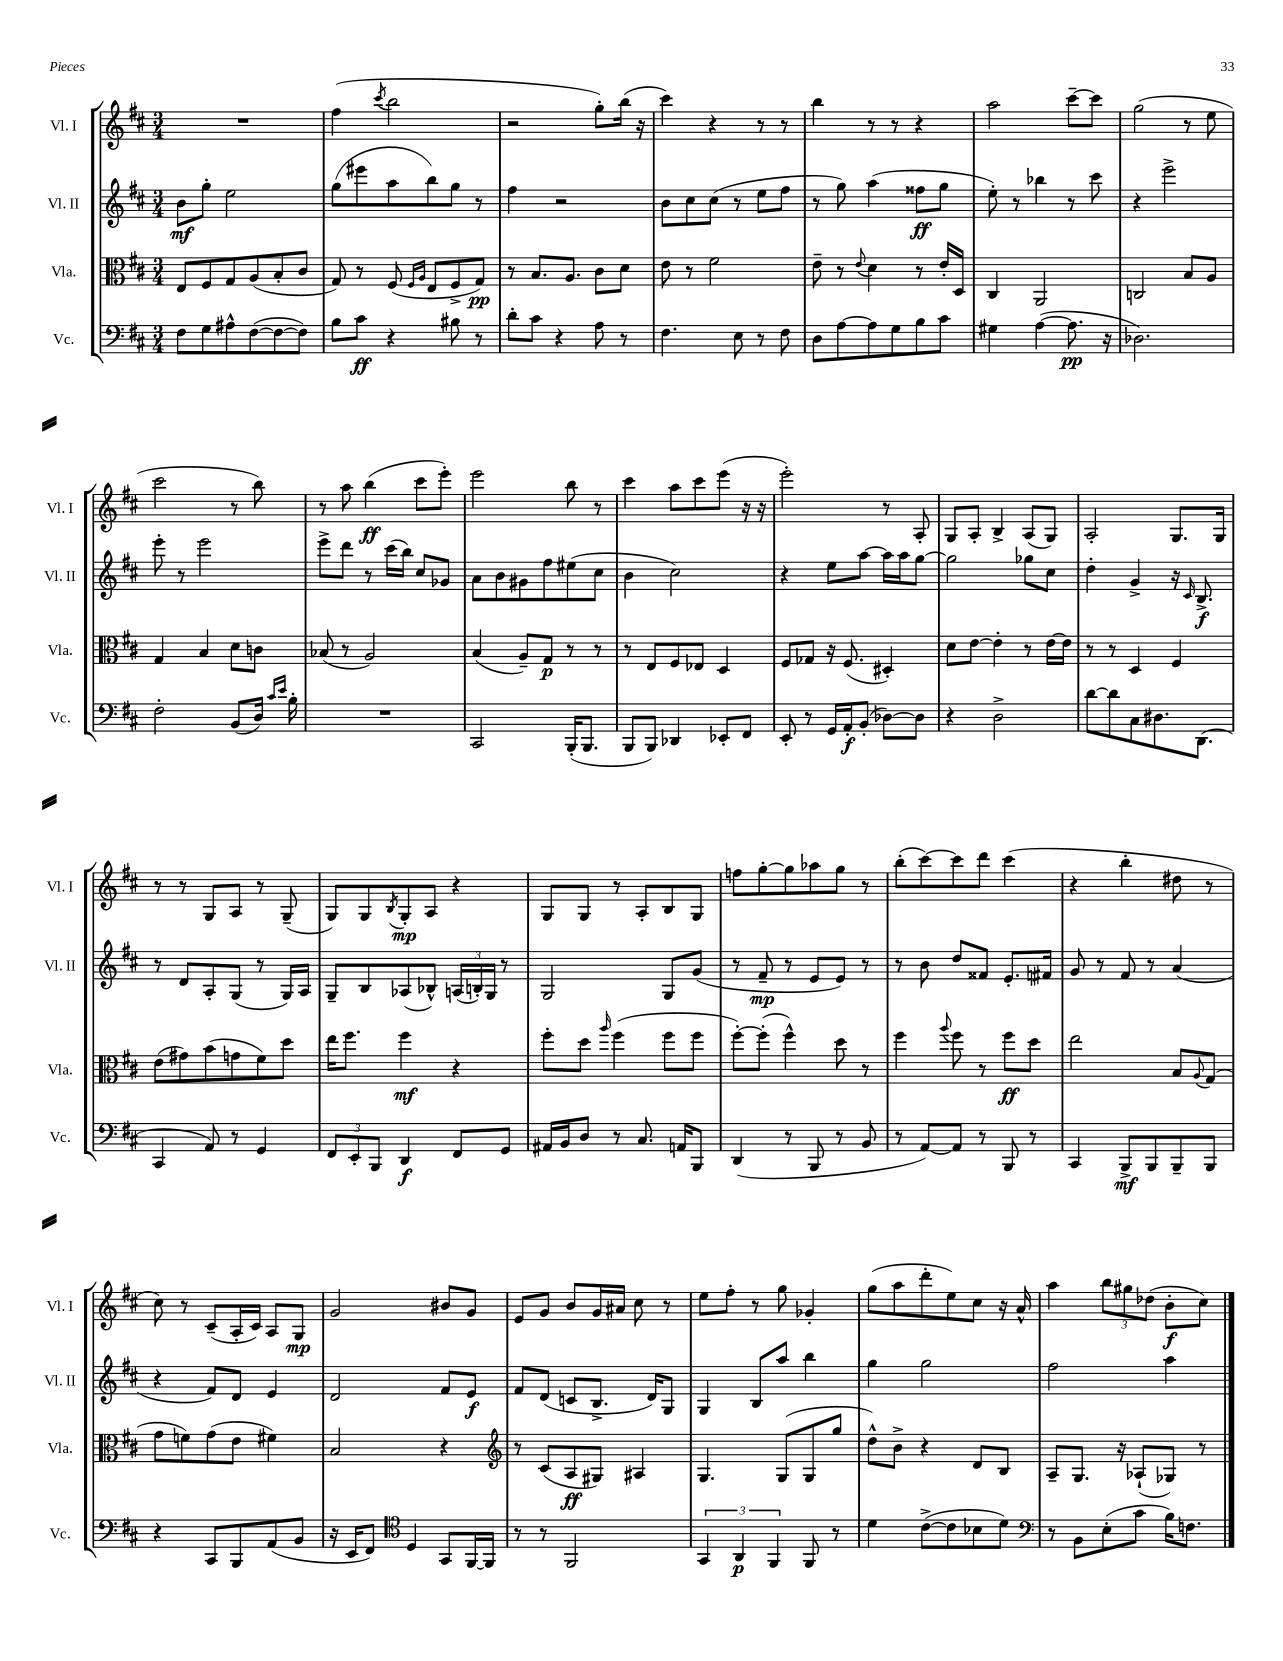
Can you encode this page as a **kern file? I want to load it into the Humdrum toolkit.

**kern	**dynam	**kern	**dynam	**kern	**dynam	**kern	**dynam
*part4	*part4	*part3	*part3	*part2	*part2	*part1	*part1
*staff4	*staff4	*staff3	*staff3	*staff2	*staff2	*staff1	*staff1
*I"Vc.	*	*I"Vla.	*	*I"Vl. II	*	*I"Vl. I	*
*I'Vc.	*	*I'Vla.	*	*I'Vl. II	*	*I'Vl. I	*
*clefF4	*	*clefC3	*	*clefG2	*	*clefG2	*
*k[f#c#]	*	*k[f#c#]	*	*k[f#c#]	*	*k[f#c#]	*
*M3/4	*	*M3/4	*	*M3/4	*	*M3/4	*
=24	=24	=24	=24	=24	=24	=24	=24
8F#\L	.	8E/L	.	8b\L	mf	2.r	.
8G\	.	8F#/	.	8gg'\J	.	.	.
8A#X^^\	.	8G/	.	2ee\	.	.	.
([8F#\	.	(8A/	.	.	.	.	.
8F#\_	.	8B'/	.	.	.	.	.
8F#\J])	.	8c#/J	.	.	.	.	.
=25	=25	=25	=25	=25	=25	=25	=25
8B\L	.	8G/)	.	(8gg\L	.	(4ff#\	.
8c#\J	ff	8r	.	8eee#X\	.	.	.
.	.	.	.	.	.	8qccc#/	.
4r	.	(8F#/	.	8aa\	.	2bb\	.
.	.	16qqF#/LL	.	.	.	.	.
.	.	16qqA/JJ	.	.	.	.	.
.	.	8E/L	.	8bb\)	.	.	.
8B#X\	.	8F#^/	.	8gg\J	.	.	.
8r	.	8G/J)	pp	8r	.	.	.
=26	=26	=26	=26	=26	=26	=26	=26
8d'\L	.	8r	.	4ff#\	.	2r	.
8c#\J	.	8.B/L	.	.	.	.	.
4r	.	.	.	2r	.	.	.
.	.	8.A/J	.	.	.	.	.
8A\	.	8c#\L	.	.	.	8gg'\L)	.
8r	.	8d\J	.	.	.	(16bb\Jk	.
.	.	.	.	.	.	16r	.
=27	=27	=27	=27	=27	=27	=27	=27
4.F#\	.	8e\	.	8b\L	.	4ccc#\)	.
.	.	8r	.	8cc#\	.	.	.
.	.	2f#\	.	(8cc#\J	.	4r	.
8E\	.	.	.	8r	.	.	.
8r	.	.	.	8ee\L	.	8r	.
8F#\	.	.	.	8ff#\J	.	8r	.
=28	=28	=28	=28	=28	=28	=28	=28
8D\L	.	8e~\	.	8r	.	4bb\	.
[8A\	.	8r	.	8gg\)	.	.	.
.	.	8qqe/	.	.	.	.	.
8A\]	.	4d\	.	(4aa\	.	8r	.
8G\	.	.	.	.	.	8r	.
8B\	.	8r	.	8ff##X\L	ff	4r	.
8c#\J	.	16e'/LL	.	8gg\J	.	.	.
.	.	16D/JJ	.	.	.	.	.
=29	=29	=29	=29	=29	=29	=29	=29
4G#X\	.	4C#/	.	8ee'\)	.	2aa\	.
.	.	.	.	8r	.	.	.
([4A\	.	2AA/	.	4bb-X\	.	.	.
8.A\]	pp	.	.	8r	.	[8ccc#~\L	.
.	.	.	.	8ccc#\	.	8ccc#\J]	.
16r	.	.	.	.	.	.	.
=30	=30	=30	=30	=30	=30	=30	=30
2.D-X\)	.	2Cn/	.	4r	.	(2gg\	.
.	.	.	.	2eee^\	.	.	.
.	.	8B/L	.	.	.	8r	.
.	.	8A/J	.	.	.	8ee\	.
!!LO:LB:g=z
=31	=31	=31	=31	=31	=31	=31	=31
2F#'\	.	4G/	.	8eee'\	.	2ccc#\	.
.	.	.	.	8r	.	.	.
.	.	4B/	.	2eee\	.	.	.
(8BB/L	.	8d\L	.	.	.	8r	.
16D/Jk)	.	8cn\J	.	.	.	8bb\)	.
16qqc#/LL	.	.	.	.	.	.	.
16qqe/JJ	.	.	.	.	.	.	.
16B'\	.	.	.	.	.	.	.
=32	=32	=32	=32	=32	=32	=32	=32
2.r	.	(8B-X/	.	8eee^\L	.	8r	.
.	.	8r	.	8ddd\J	.	8aa\	.
.	.	2A/)	.	8r	.	(4bb\	ff
.	.	.	.	(16ccc#\LL	.	.	.
.	.	.	.	16bb\JJ)	.	.	.
.	.	.	.	8cc#/L	.	8ccc#\L	.
.	.	.	.	8g-X/J	.	8eee'\J)	.
=33	=33	=33	=33	=33	=33	=33	=33
2CC#/	.	(4B/	.	8a\L	.	2eee\	.
.	.	.	.	8b\	.	.	.
.	.	8A~/L)	.	8g#X\	.	.	.
.	.	8G/J	p	8ff#\	.	.	.
(16BBB'/KL	.	8r	.	(8ee#X\	.	8bb\	.
8.BBB/J	.	.	.	.	.	.	.
.	.	8r	.	8cc#\J	.	8r	.
=34	=34	=34	=34	=34	=34	=34	=34
8BBB/L	.	8r	.	4b\	.	4ccc#\	.
8BBB/J)	.	8E/L	.	.	.	.	.
4DD-X/	.	8F#/	.	2cc#\)	.	8aa\L	.
.	.	8E-X/J	.	.	.	8ccc#\	.
8EE-X'/L	.	4D/	.	.	.	(8eee\J	.
8FF#/J	.	.	.	.	.	16r	.
.	.	.	.	.	.	16r	.
=35	=35	=35	=35	=35	=35	=35	=35
8EE'/	.	8F#/L	.	4r	.	2eee'\)	.
8r	.	8G-X/J	.	.	.	.	.
16GG/LL	.	16r	.	8ee\L	.	.	.
16AA'/J	f	(8.F#/	.	.	.	.	.
(8BB'/J	.	.	.	[8aa\J	.	.	.
[8D-X\L)	.	4D#X'/)	.	16aa\LL]	.	8r	.
.	.	.	.	16aa\J	.	.	.
8D-\J]	.	.	.	[8gg\J	.	8A'/	.
=36	=36	=36	=36	=36	=36	=36	=36
4r	.	8d\L	.	2gg\]	.	8G/L	.
.	.	[8e\J	.	.	.	8A'/J	.
2D^\	.	4e'\]	.	.	.	4B^/	.
.	.	8r	.	8gg-X\L	.	(8A/L	.
.	.	[16e\LL	.	8cc#\J	.	8G/J)	.
.	.	16e\JJ]	.	.	.	.	.
=37	=37	=37	=37	=37	=37	=37	=37
[8d\L	.	8r	.	4dd'\	.	2A'/	.
8d\]	.	8r	.	.	.	.	.
8C#\	.	4D/	.	4g^/	.	.	.
8.D#X\	.	.	.	.	.	.	.
.	.	4F#/	.	16r	.	8.G/L	.
.	.	.	.	16qqc#/	.	.	.
(8.DD\J	.	.	.	8.B^/	f	.	.
.	.	.	.	.	.	16G/Jk	.
!!LO:LB:g=z
=38	=38	=38	=38	=38	=38	=38	=38
4CC#/	.	(8e\L	.	8r	.	8r	.
.	.	8g#X\)	.	8d/L	.	8r	.
8AA/)	.	(8b\	.	8A'/	.	8G/L	.
8r	.	8gn\	.	(8G/J	.	8A/J	.
4GG/	.	8f#\)	.	8r	.	8r	.
.	.	8dd\J	.	16G/LL)	.	(8G~/	.
.	.	.	.	16A/JJ	.	.	.
=39	=39	=39	=39	=39	=39	=39	=39
12FF#/L	.	16ee\KL	.	8G~/L	.	8G/L)	.
.	.	8.ff#\J	.	.	.	.	.
12EE'/	.	.	.	.	.	.	.
.	.	.	.	8B/	.	8G/	.
12BBB/J	.	.	.	.	.	.	.
.	.	.	.	.	.	8qB/	.
4DD/	f	4ff#\	mf	(8A-X/	.	8G'/	mp
.	.	.	.	8B-X^^/J)	.	8A/J	.
8FF#/L	.	4r	.	(24An/LL	.	4r	.
.	.	.	.	24Bn'/)	.	.	.
.	.	.	.	24G/JJ	.	.	.
8GG/J	.	.	.	8r	.	.	.
=40	=40	=40	=40	=40	=40	=40	=40
16AA#X/LL	.	8ff#'\L	.	2G/	.	8G/L	.
16BB/J	.	.	.	.	.	.	.
8D/J	.	8dd\J	.	.	.	8G/J	.
.	.	16qqaa/	.	.	.	.	.
8r	.	(4ff#\	.	.	.	8r	.
8.C#/	.	.	.	.	.	8A'/L	.
.	.	8ff#\L	.	8G/L	.	8B/	.
16AAn/KL	.	.	.	.	.	.	.
8BBB/J	.	8ff#\J	.	(8g/J	.	8G/J	.
=41	=41	=41	=41	=41	=41	=41	=41
(4DD/	.	[8ff#'\L)	.	8r	.	8ffn\L	.
.	.	(8ff#'\J]	.	8f#~/	mp	[8gg'\	.
8r	.	4ff#^^\)	.	8r	.	8gg\]	.
8BBB/	.	.	.	8e/L	.	8aa-X\	.
8r	.	8dd\	.	8e/J)	.	8gg\J	.
8BB/	.	8r	.	8r	.	8r	.
=42	=42	=42	=42	=42	=42	=42	=42
8r	.	4ff#\	.	8r	.	(8bb'\L	.
[8AA/L)	.	.	.	8b\	.	[8ccc#\)	.
.	.	8qqaa/	.	.	.	.	.
8AA/J]	.	8ff#\	.	8dd/L	.	8ccc#\]	.
8r	.	8r	.	8f##X/J	.	8ddd\J	.
8BBB/	.	8ff#\L	ff	8.e'/L	.	(4ccc#\	.
8r	.	8dd\J	.	.	.	.	.
.	.	.	.	16f#X/Jk	.	.	.
=43	=43	=43	=43	=43	=43	=43	=43
4CC#/	.	2ee\	.	8g/	.	4r	.
.	.	.	.	8r	.	.	.
8BBB^/L	mf	.	.	8f#/	.	4bb'\	.
8BBB/	.	.	.	8r	.	.	.
8BBB~/	.	8B/L	.	(4a/	.	8dd#X\	.
.	.	8qqA/	.	.	.	.	.
8BBB/J	.	(8G/J	.	.	.	8r	.
!!LO:LB:g=z
=44	=44	=44	=44	=44	=44	=44	=44
4r	.	8g\L	.	4r	.	8cc#\)	.
.	.	8fn\)	.	.	.	8r	.
8CC#/L	.	(8g\	.	8f#/L)	.	(8c#~/L	.
8BBB/	.	8e\J	.	8d/J	.	16A'/L	.
.	.	.	.	.	.	16c#/JJ)	.
(8AA/	.	4f#X\)	.	4e/	.	8A/L	.
8BB/J	.	.	.	.	.	8G/J	mp
=45	=45	=45	=45	=45	=45	=45	=45
16r	.	2B/	.	2d/	.	2g/	.
16EE/KL	.	.	.	.	.	.	.
8FF#/J)	.	.	.	.	.	.	.
*clefC4	*	*	*	*	*	*	*
4D/	.	.	.	.	.	.	.
8GG/L	.	4r	.	8f#/L	.	8b#X/L	.
[16FF#/L	.	.	.	8e/J	f	8g/J	.
16FF#/JJ]	.	.	.	.	.	.	.
=46	=46	=46	=46	=46	=46	=46	=46
*	*	*clefG2	*	*	*	*	*
8r	.	8r	.	8f#/L	.	8e/L	.
8r	.	(8c#/L	.	(8d/J	.	8g/J	.
2FF#/	.	8A/	ff	8cn/L	.	8b/L	.
.	.	8G#X/J)	.	8.B^/J	.	16g/L	.
.	.	.	.	.	.	16a#X/JJ	.
.	.	4A#X/	.	.	.	8cc#\	.
.	.	.	.	16d/KL)	.	.	.
.	.	.	.	8G/J	.	8r	.
=47	=47	=47	=47	=47	=47	=47	=47
6GG/	.	4.G/	.	4G/	.	8ee\L	.
.	.	.	.	.	.	8ff#'\J	.
6AA/	p	.	.	.	.	.	.
.	.	.	.	8B/L	.	8r	.
6FF#/	.	.	.	.	.	.	.
.	.	(8G/L	.	8aa/J	.	8gg\	.
8FF#/	.	8G/	.	4bb\	.	4g-X'/	.
8r	.	8gg/J	.	.	.	.	.
=48	=48	=48	=48	=48	=48	=48	=48
4d\	.	8dd^^\L)	.	4gg\	.	(8gg\L	.
.	.	8b^\J	.	.	.	8aa\	.
([8c#^\L	.	4r	.	2gg\	.	8ddd'\	.
8c#\]	.	.	.	.	.	8ee\)	.
8B-X\	.	8d/L	.	.	.	8cc#\J	.
8d\J)	.	8B/J	.	.	.	16r	.
.	.	.	.	.	.	16a^^/	.
=49	=49	=49	=49	=49	=49	=49	=49
*clefF4	*	*	*	*	*	*	*
8r	.	8A~/L	.	2ff#\	.	4aa\	.
8BB\L	.	8.G/J	.	.	.	.	.
(8E'\	.	.	.	.	.	12bb\L	.
.	.	16r	.	.	.	.	.
.	.	.	.	.	.	12gg#X\	.
8c#\J	.	(8A-X`/L	.	.	.	.	.
.	.	.	.	.	.	(12dd-X\J	.
16B\KL)	.	8G-X/J)	.	4aa\	.	8b'\L	f
8.Fn\J	.	.	.	.	.	.	.
.	.	8r	.	.	.	8cc#\J)	.
==	==	==	==	==	==	==	==
*-	*-	*-	*-	*-	*-	*-	*-
